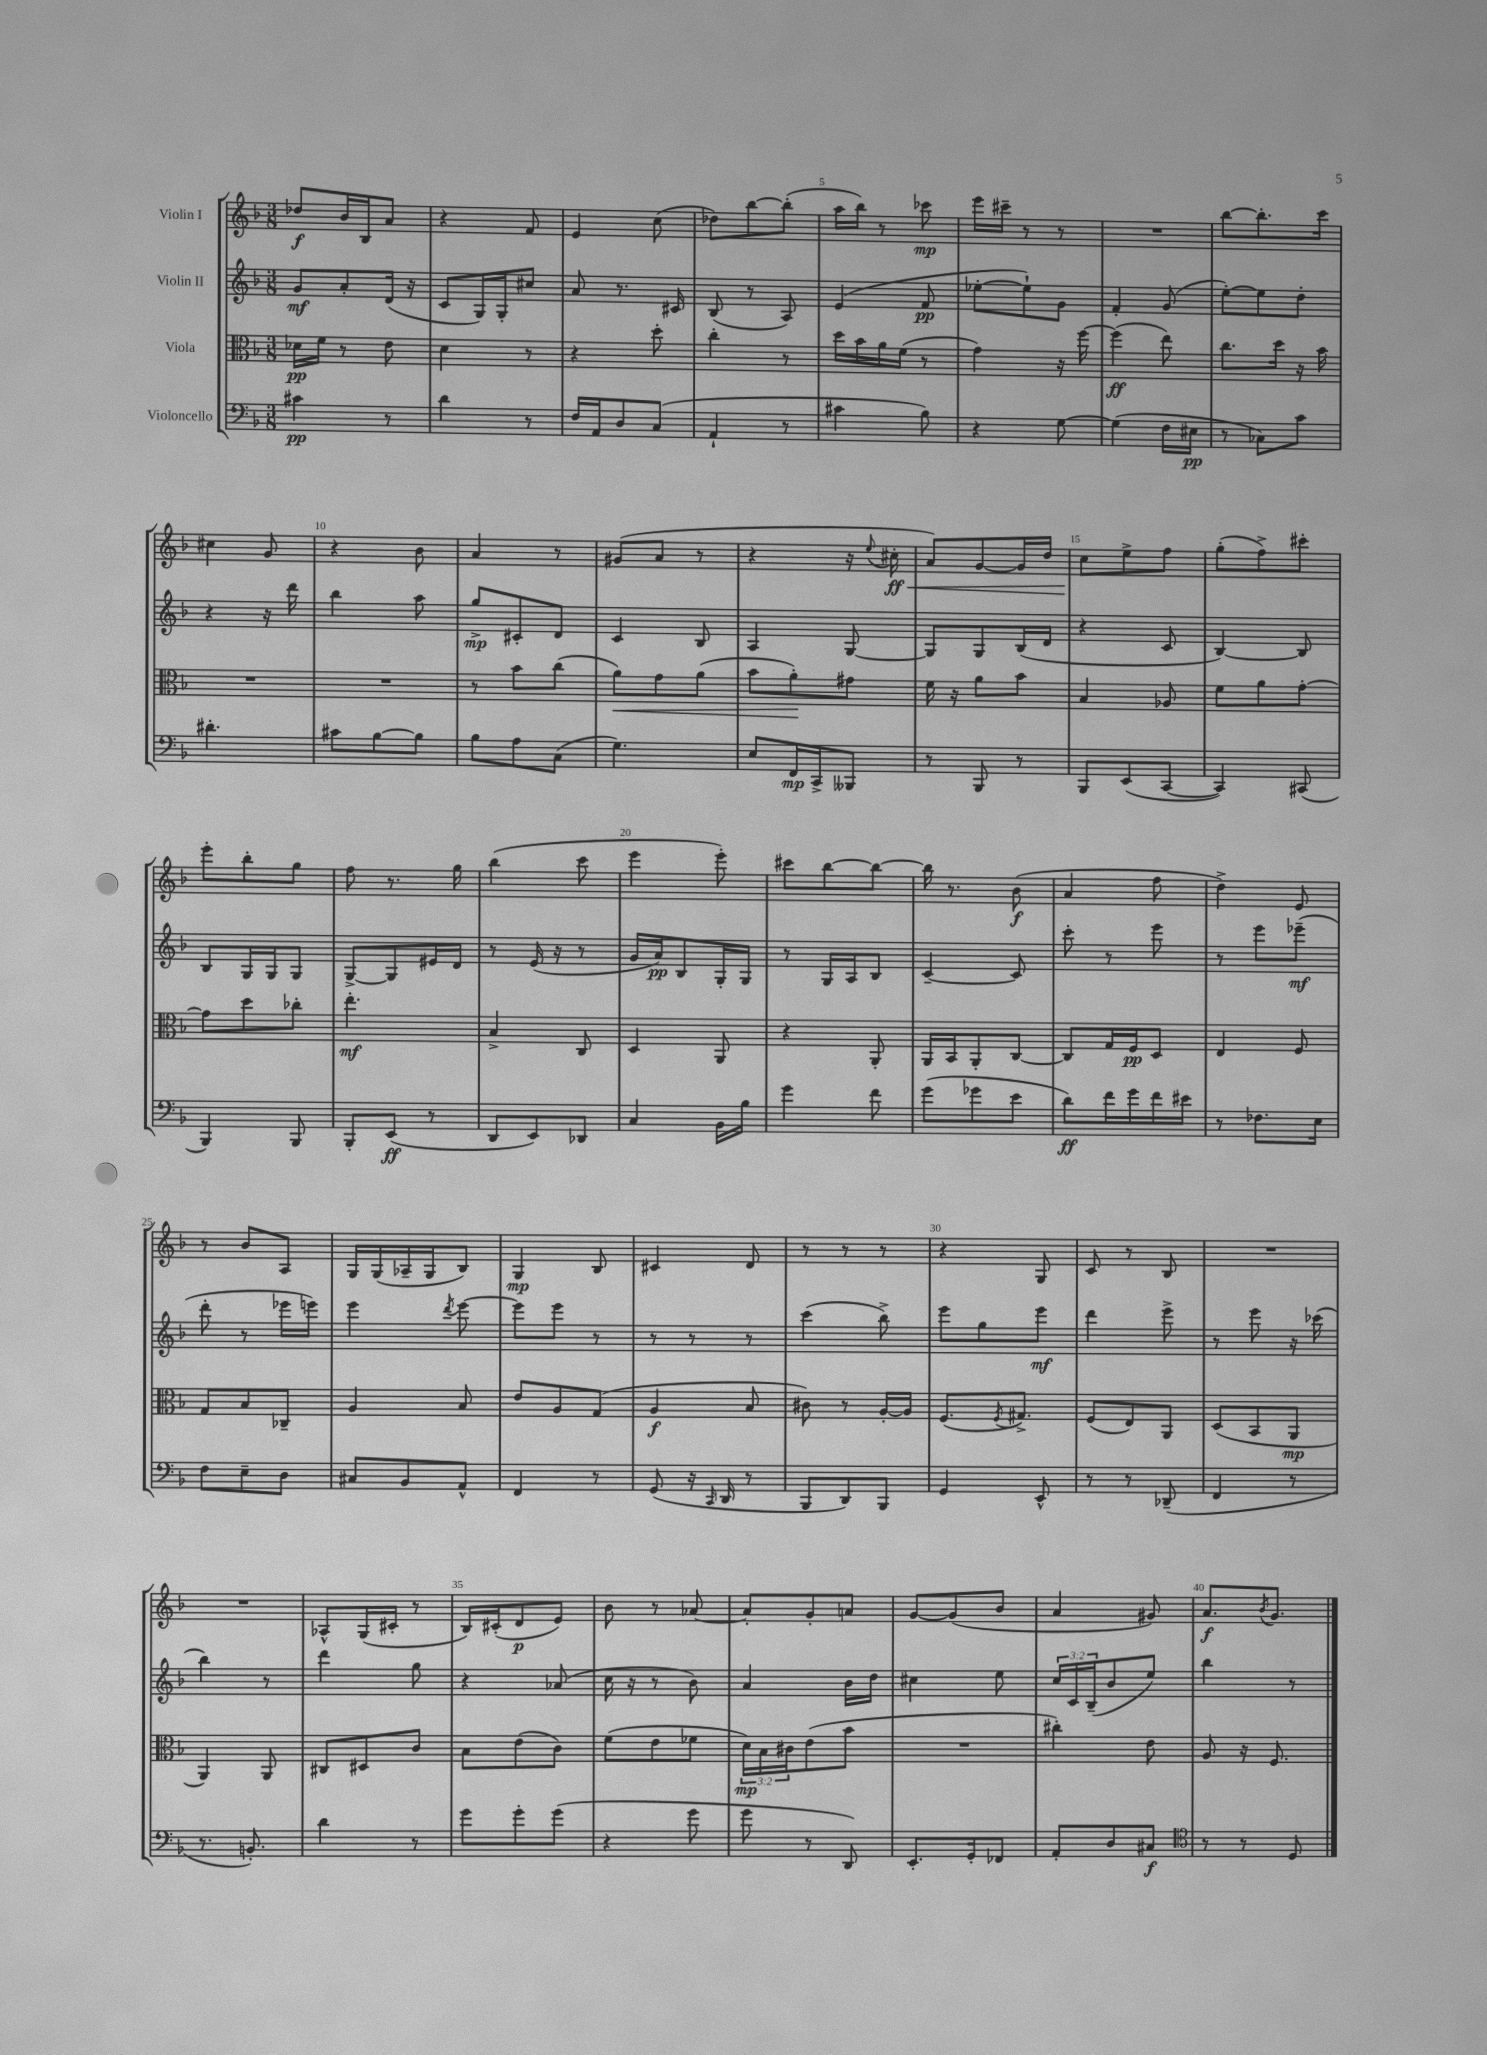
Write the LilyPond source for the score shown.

<<
\new StaffGroup <<
\new Staff = "s0" \with { instrumentName = "Violin I" } {
    \clef treble \key f \major \numericTimeSignature \time 3/8
    des''8\f bes'16 bes16 a'8 |
    r4 f'8 |
    e'4 c''8( |
    des''8) bes''8~ bes''8-.( |
    a''16 bes''16) r8 ces'''8\mp |
    e'''16 cis'''16-- r8 r8 |
    R4. |
    bes''8~ bes''8.-. c'''16 |
    cis''4 g'8 |
    r4 bes'8 |
    a'4 r8 |
    gis'8( a'8 r8 |
    r4 r16 \appoggiatura { e''8 } cis''16-.\ff\< |
    a'8) g'8~ g'16 d''16 |
    c''8\! e''8-> f''8 |
    g''8-.( f''8->) cis'''8-. |
    e'''8-. bes''8-. g''8 |
    f''8 r8. g''16 |
    bes''4( c'''8 |
    e'''4 e'''8-.) |
    cis'''8 bes''8~ bes''8~ |
    bes''16 r8. bes'8\f( |
    a'4 f''8 |
    d''4->) e'8 |
    r8 bes'8 a8 |
    g16 g16( aes16-- g16 bes8) |
    g4\mp bes8 |
    cis'4 d'8 |
    r8 r8 r8 |
    r4 g8 |
    c'8 r8 bes8 |
    R4. |
    R4. |
    aes8-^ g16( cis'16-. r8 |
    bes16) cis'16-.( d'8\p e'8) |
    bes'8 r8 aes'8~ |
    aes'8-. g'8-. a'8 |
    g'8~ g'8( bes'8 |
    a'4 gis'8) |
    a'8.\f \acciaccatura { bes'8 } g'8. \bar "|." |
}
\new Staff = "s1" \with { instrumentName = "Violin II" } {
    \clef treble \key f \major \numericTimeSignature \time 3/8 \override Staff.TupletNumber.text = #tuplet-number::calc-fraction-text
    g'8\mf a'8-. d'16( r16 |
    c'8 g16) g16-. cis''8 |
    a'8 r8. cis'16 |
    bes8( r8 a8) |
    e'4( f'8\pp |
    ees''8~-. ees''8-!) g'8 |
    f'4-. g'8( |
    e''8~-.) e''8 d''8-. |
    r4 r16 d'''16 |
    bes''4 a''8 |
    g''8->\mp cis'8-. d'8 |
    c'4 bes8 |
    a4 g8~ |
    g8 g8 bes16( d'16 |
    r4 c'8 |
    bes4~) bes8 |
    bes8 g16 g16 g8 |
    g8~-> g8 eis'16 d'16 |
    r8 e'16( r16 r8 |
    g'16 a'16\pp) bes8 g16-. g16 |
    r8 g16 a16 bes8 |
    c'4~-- c'8 |
    c'''8-. r8 e'''8 |
    r8 e'''8 ees'''8--\mf( |
    d'''8-. r8 ees'''16 e'''16) |
    e'''4 \acciaccatura { d'''8 } e'''8~ |
    e'''8 e'''8 r8 |
    r8 r8 r8 |
    c'''4( bes''8->) |
    e'''8 g''8 e'''8\mf |
    d'''4 e'''8-> |
    r8 e'''8 r16 ces'''16( |
    bes''4) r8 |
    d'''4 g''8 |
    r4 aes'8( |
    c''16 r16 r8 bes'8) |
    a'4 bes'16 d''16 |
    cis''4 e''8 |
    \tuplet 3/2 { c''16 c'16 bes16--( } bes'8 e''8) |
    bes''4 r8 \bar "|." |
}
\new Staff = "s2" \with { instrumentName = "Viola" } {
    \clef alto \key f \major \numericTimeSignature \time 3/8 \override Staff.TupletNumber.text = #tuplet-number::calc-fraction-text
    des'16\pp f'16 r8 e'8 |
    d'4 r8 |
    r4 d''8-. |
    c''4-. r8 |
    d''16 bes'16 a'16 f'16( r8 |
    g'4) r16 f''16~ |
    f''4\ff( e''8) |
    c''8. d''16 r16 bes'16 |
    R4. |
    R4. |
    r8 bes'8 c''8( |
    a'8\<) g'8 a'8( |
    bes'8 a'8-.\!) gis'8 |
    f'16 r16 a'8 bes'8 |
    bes4 aes8 |
    f'8 a'8 g'8~-. |
    g'8 d''8 ces''8-. |
    e''4.-.\mf |
    bes4-> c8 |
    d4 a,8 |
    r4 a,8-. |
    a,16 bes,16 a,8-. c8~ |
    c8 g16 f16\pp d8 |
    e4 f8 |
    g8 bes8 ces8-- |
    a4 bes8 |
    e'8 a8 g8( |
    a4\f bes8 |
    cis'8) r8 a16~-. a16 |
    f8.( \acciaccatura { f8 } gis8.->) |
    f8( e8) a,8 |
    d8( bes,8 a,8\mp |
    a,4) a,8 |
    cis8 dis8 c'8 |
    bes8 e'8( c'8) |
    f'8( e'8 fes'8 |
    \tuplet 3/2 { d'16\mp) bes16 cis'16 } e'8( bes'8 |
    R4. |
    cis''4-.) e'8 |
    a8 r16 f8. \bar "|." |
}
\new Staff = "s3" \with { instrumentName = "Violoncello" } {
    \clef bass \key f \major \numericTimeSignature \time 3/8
    cis'4\pp r8 |
    d'4 r8 |
    f16 a,16 d8 c8( |
    a,4-! r8 |
    cis'4 bes8) |
    r4 g8~ |
    g4( f16 eis16\pp |
    r8 ces8) c'8 |
    dis'4.-. |
    cis'8 bes8~ bes8 |
    bes8 a8 c8( |
    g4.) |
    e8 f,16\mp c,16-> beses,,8 |
    r8 bes,,8 r8 |
    bes,,8 e,8( c,8~ |
    c,4) cis,8( |
    bes,,4) bes,,8 |
    bes,,8-. e,8\ff( r8 |
    d,8 e,8) des,8 |
    c4 bes,16 bes16 |
    g'4 f'8 |
    g'8( ges'8 e'8 |
    d'8\ff) f'16 g'16 f'16 eis'16 |
    r8 fes8. e16 |
    f8 e8-- d8 |
    cis8 bes,8 a,8-^ |
    f,4 r8 |
    g,8( r16 \grace { c,16 } d,16 r8 |
    bes,,8 d,8) bes,,8 |
    g,4 e,8-^ |
    r8 r8 des,8--( |
    f,4 r8 |
    r8. b,8.-.) |
    d'4 r8 |
    g'8 g'8-. g'8( |
    r4 g'8 |
    g'8 r8 d,8) |
    e,8.-. g,16-. fes,8 |
    a,8-. d8 cis8\f |
    \clef tenor r8 r8 d8 \bar "|." |
}
>>
>>
\layout { \context { \Score \override BarNumber.break-visibility = ##(#f #t #t) barNumberVisibility = #(every-nth-bar-number-visible 5) } }
